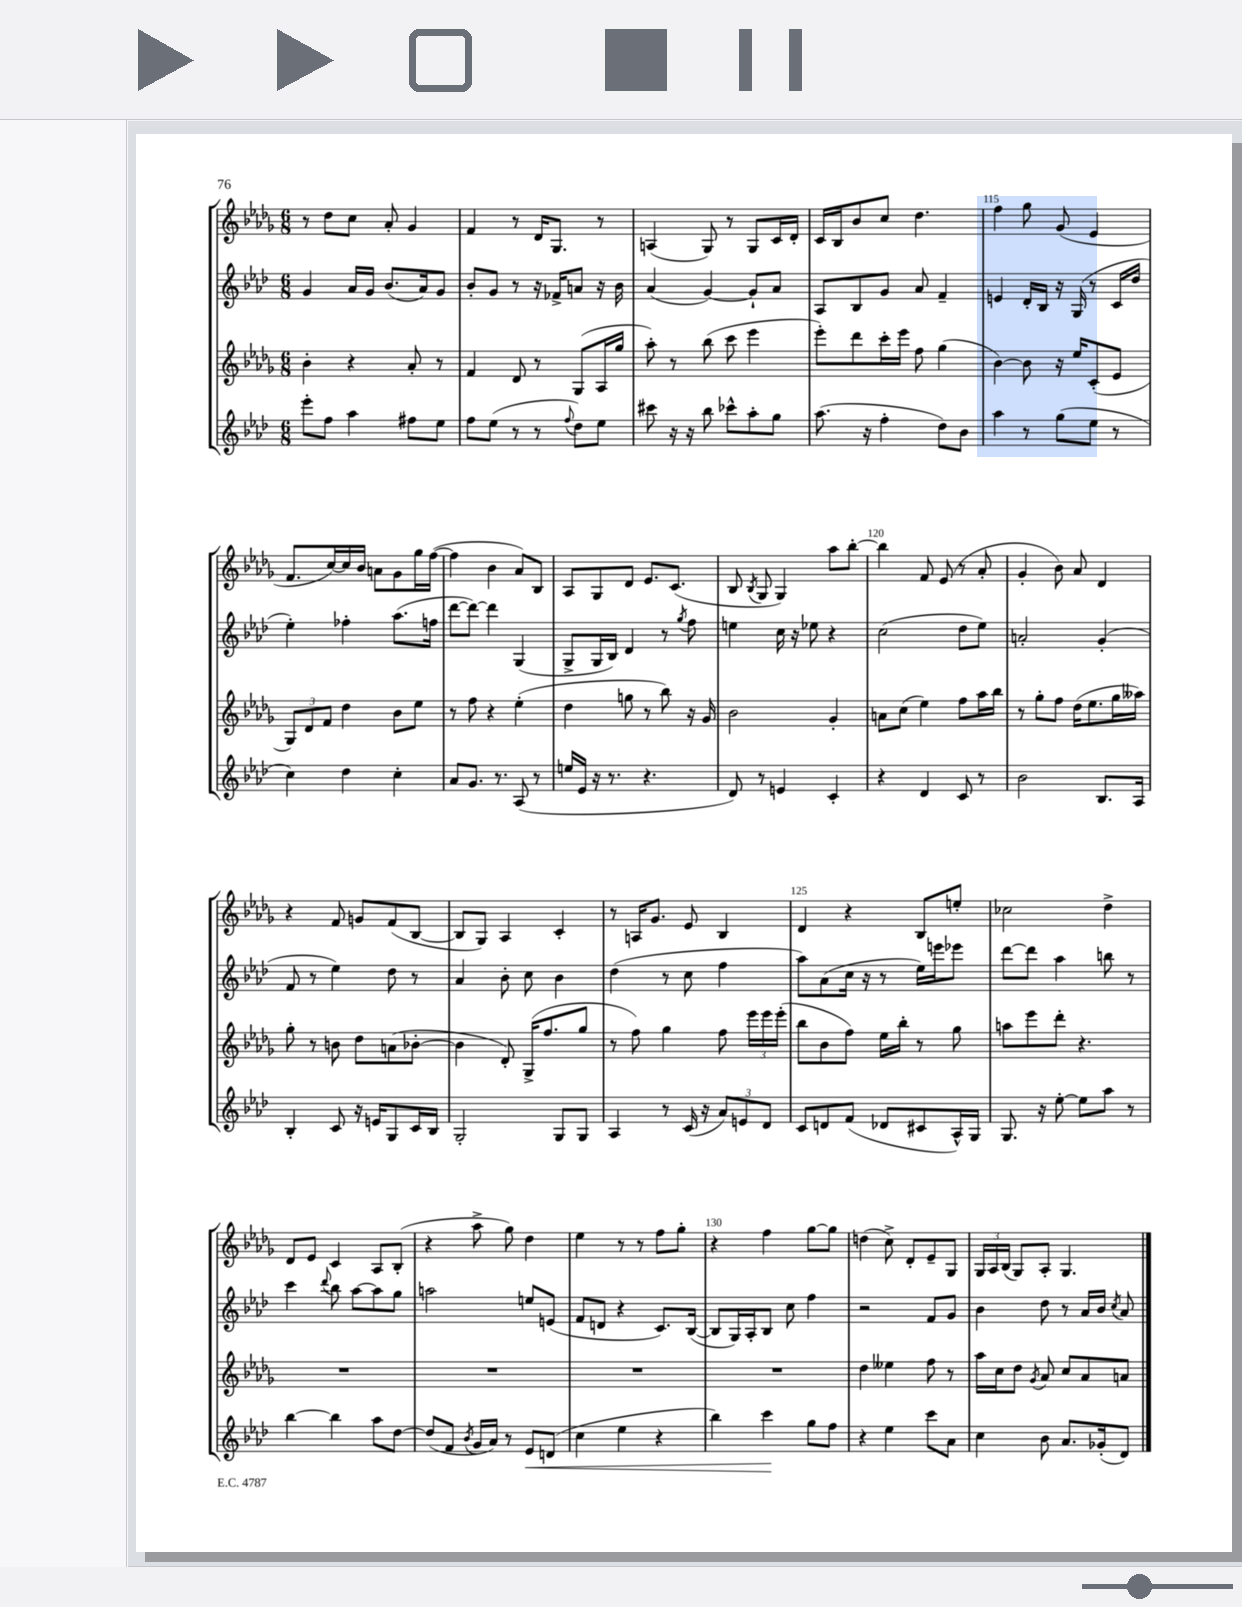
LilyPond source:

<<
\new StaffGroup <<
\new Staff = "s0" {
    \clef treble \key des \major \numericTimeSignature \time 6/8
    \autoBeamOff r8 des''8[ c''8] aes'8-. ges'4 |
    f'4 r8 des'16[ ges8.] r8 |
    a4( ges8) r8 ges8[ c'16 des'16]-. |
    c'16[ bes16 bes'8 c''8] des''4. |
    f''4 ges''8 ges'8( ees'4 |
    f'8.[ c''16~) c''16 bes'16] a'8[ ges'8 ges''16 f''16]~( |
    f''4 bes'4 aes'8[) bes8] |
    aes8[ ges8 des'8] ees'8.[ c'8.]( |
    bes8 \acciaccatura { bes8 } ges8 ges4) aes''8[ bes''8]~-. |
    bes''4 f'8 ees'8( r8 aes'8-. |
    ges'4-. bes'8) aes'8 des'4 |
    r4 f'8 g'8[ f'8( bes8]~ |
    bes8[ ges8]) aes4 c'4-. |
    r8 a16[ ges'8.] ees'8 bes4 |
    des'4 r4 bes8[ e''8]-. |
    ces''2 des''4-> |
    des'8[ ees'8] c'4 aes8[ bes8]-.( |
    r4 aes''8-> ges''8) des''4 |
    ees''4 r8 r8 f''8[ ges''8]-. |
    r4 f''4 ges''8[~ ges''8] |
    d''4( c''8->) des'8[-. ees'8-- ges8] |
    \tuplet 3/2 { ges16[ aes16 bes16]( } ges8[) aes8]-. ges4. \bar "|." |
}
\new Staff = "s1" {
    \clef treble \key aes \major \numericTimeSignature \time 6/8
    \autoBeamOff g'4 aes'16[ g'16] bes'8.[( aes'16) g'8] |
    bes'8[-. g'8] r8 r16 fes'16[-> a'8] r16 bes'16 |
    aes'4( g'4~) g'8[-! aes'8] |
    aes8[ bes8 g'8] aes'8 f'4-- |
    e'4 des'16[-. bes16] r16 g16( r8 c'16[ des''16] |
    ees''4-.) fes''4-. aes''8.[( f''16] |
    des'''8[~ des'''8]~) des'''4 g4( |
    g8[-> g16 bes16]) des'4 r8 \acciaccatura { g''8 } f''8 |
    e''4 c''16 r16 ees''8 r4 |
    c''2( des''8[ ees''8]) |
    a'2-. g'4-.( |
    f'8 r8 ees''4) des''8 r8 |
    aes'4 bes'8-. c''8 bes'4 |
    des''4( r8 c''8 f''4 |
    aes''8[) aes'8( c''16] r16 r8 ees''16[) e'''16 ees'''8] |
    des'''8[~ des'''8] aes''4 b''8 r8 |
    c'''4 \appoggiatura { des'''8 } bes''8 aes''8[~ aes''8 g''8] |
    a''2 e''8[ e'8]( |
    f'8[ d'8] r4 c'8.[) bes16]~( |
    bes8[ g16) aes16-. bes8] c''8 f''4 |
    r2 f'8[ g'8] |
    bes'4 des''8 r8 aes'16[ bes'16] \acciaccatura { c''8 } aes'8 \bar "|." |
}
\new Staff = "s2" {
    \clef treble \key des \major \numericTimeSignature \time 6/8
    \autoBeamOff bes'4-. r4 aes'8-. r8 |
    f'4 des'8 r8 ges8[( aes16 ges''16] |
    aes''8-.) r8 bes''8( c'''8 ees'''4 |
    ees'''8[-.) des'''8 c'''16-. ees'''16] f''8 ges''4( |
    bes'4~) bes'8 r16 ees''16[ c'8-.( ees'8] |
    \tuplet 3/2 { ges8[) des'8 f'8] } des''4 bes'8[ ees''8] |
    r8 f''8 r4 ees''4-.( |
    des''4 g''8 r8 bes''8) r16 ges'16 |
    bes'2 ges'4-. |
    a'8[ c''8]( ees''4) f''8[ aes''16 bes''16] |
    r8 ges''8[-. f''8] des''16[( ees''8. ges''16 aeses''16]) |
    ges''8-. r8 b'8 des''8[ a'8( bes'8]~-. |
    bes'4 des'8-.) ges16[->( f''8. ges''8] |
    r8 f''8) ges''4 f''8 \tuplet 3/2 { ees'''16[ ees'''16 ees'''16]-.( } |
    bes''8[ bes'8 f''8]) ees''16[ bes''16]-. r8 ges''8 |
    a''8[ ees'''8 des'''8]-. r4. |
    R2. |
    R2. |
    R2. |
    R2. |
    des''4 eeses''4 f''8 r8 |
    aes''16[ c''16 des''8] \acciaccatura { ges'8 } aes'8 c''8[ aes'8 a'8] \bar "|." |
}
\new Staff = "s3" {
    \clef treble \key aes \major \numericTimeSignature \time 6/8
    \autoBeamOff ees'''8[-. f''8] aes''4 fis''8[ ees''8] |
    f''8[ ees''8]( r8 r8 \appoggiatura { f''8 } des''8[) ees''8] |
    cis'''8 r16 r16 bes''8 ces'''8[-^ aes''8-. g''8] |
    aes''8.( r16 f''4-. des''8[) bes'8] |
    aes''4 r8 g''8[( ees''8] r8 |
    c''4) des''4 c''4-. |
    aes'8[ g'8.] r8. aes8( r8 |
    e''16[ ees'16] r16 r8. r4. |
    des'8) r8 e'4 c'4-. |
    r4 des'4 c'8 r8 |
    bes'2 bes8.[ aes16] |
    bes4-. c'8 r16 e'16[ g8 c'16 bes16] |
    g2-. g8[ g8] |
    aes4 r8 c'16( r16 \tuplet 3/2 { aes'8[) e'8 des'8] } |
    c'8[ d'8 f'8]( des'8[ cis'8 aes16-^) g16] |
    g8. r16 ees''8~-. ees''8[ aes''8] r8 |
    bes''4~ bes''4 aes''8[ des''8]~ |
    des''8[( f'8] \acciaccatura { bes'8 } g'16[ aes'16]) r8 ees'8[\< d'8]( |
    c''4 ees''4 r4 |
    bes''4) c'''4\! g''8[ f''8] |
    r4 ees''4 c'''8[ aes'8] |
    c''4 bes'8 aes'8.[ ges'16-.( des'8]) \bar "|." |
}
>>
>>
\layout { \context { \Score currentBarNumber = #111 \override BarNumber.break-visibility = ##(#f #t #t) barNumberVisibility = #(every-nth-bar-number-visible 5) } }
